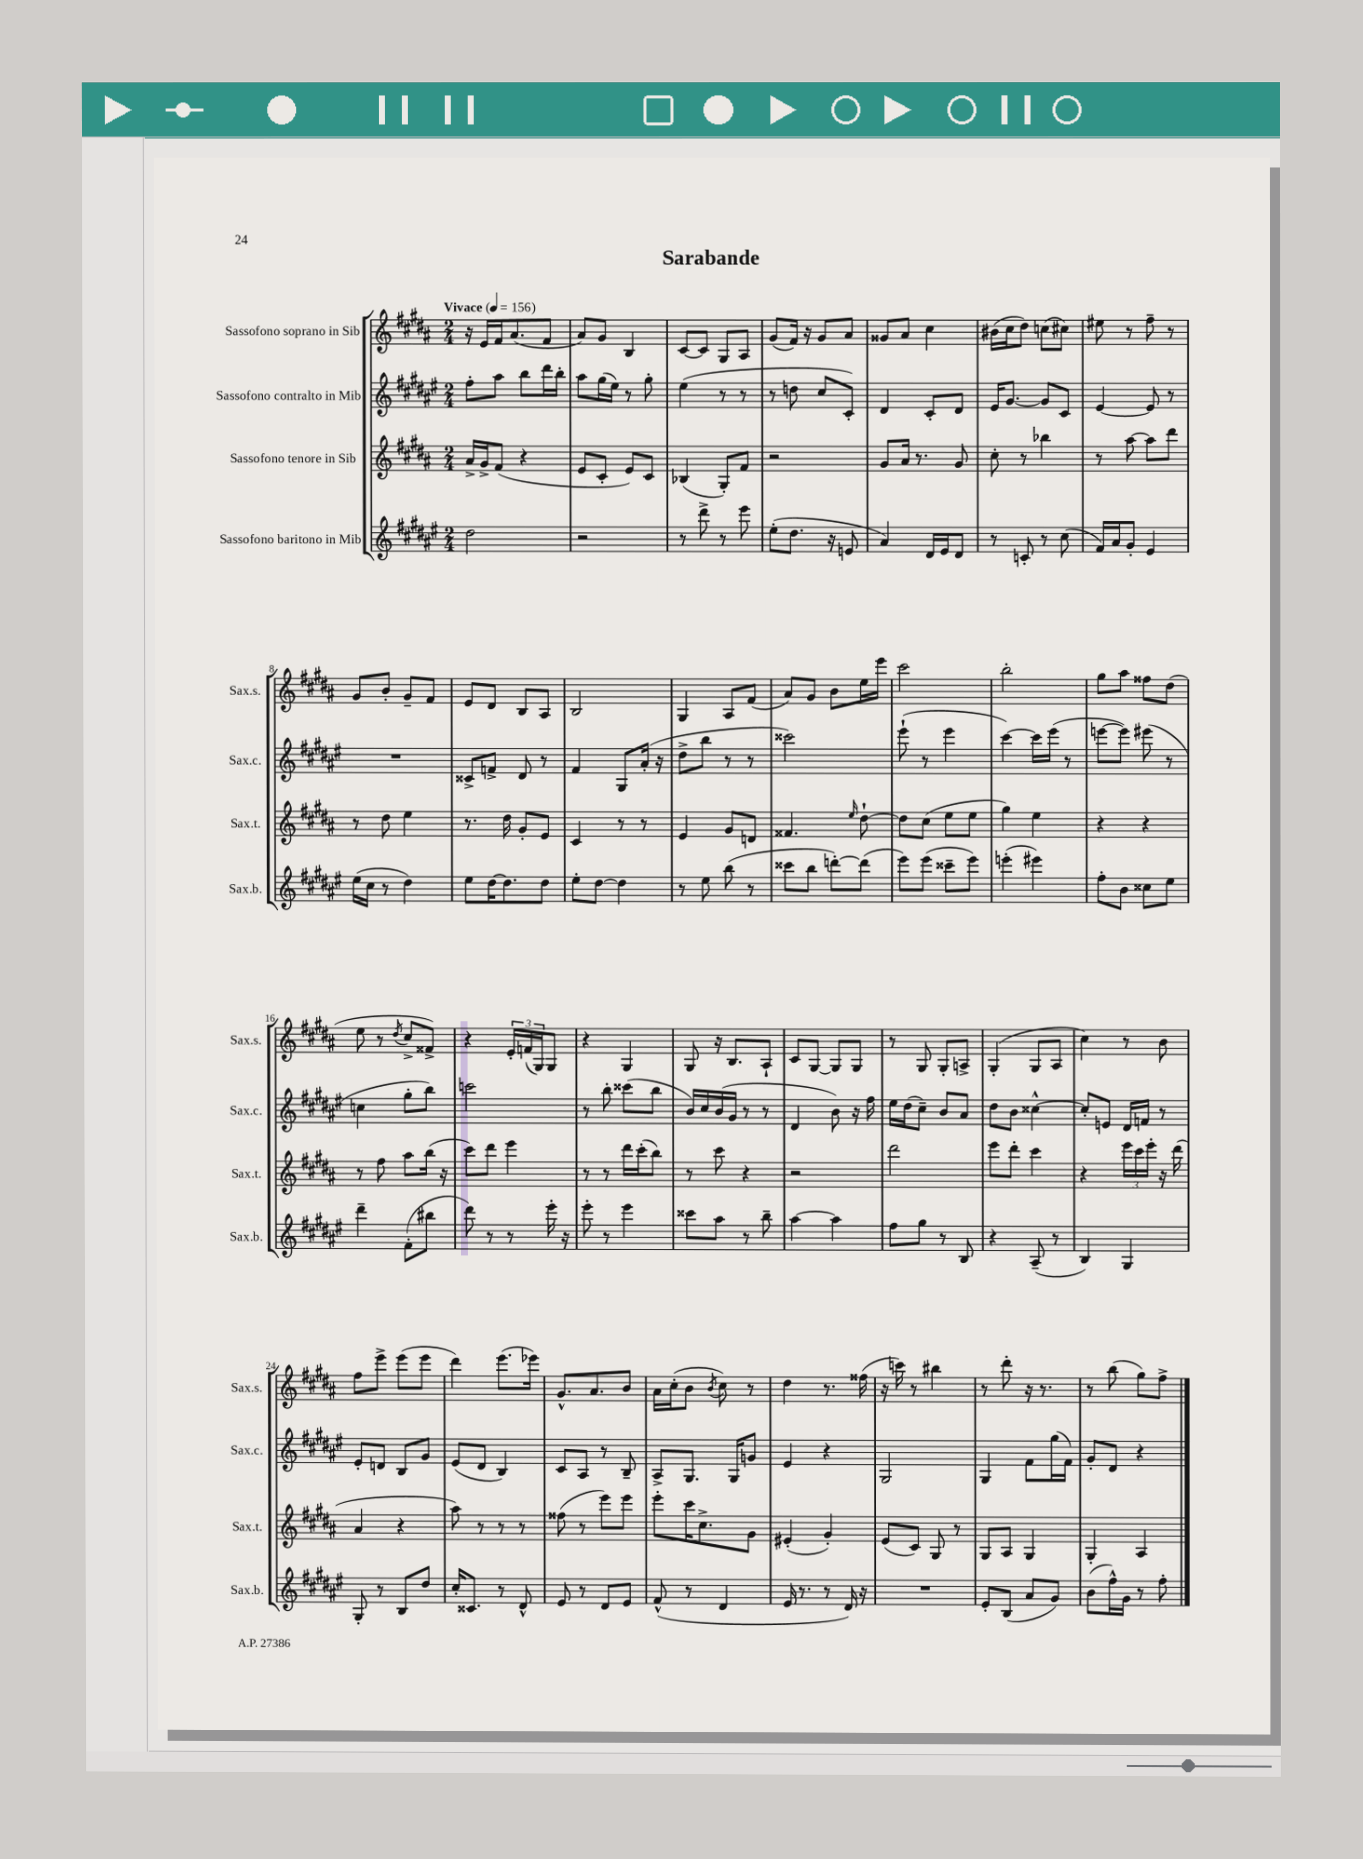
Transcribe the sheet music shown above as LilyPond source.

\header { title = "Sarabande" }
<<
\new StaffGroup <<
\new Staff = "s0" \with { instrumentName = "Sassofono soprano in Sib" shortInstrumentName = "Sax.s." } {
    \clef treble \key b \major \numericTimeSignature \time 2/4 \tempo "Vivace" 4 = 156
    r16 e'16 fis'16 ais'8.( fis'8 |
    ais'8) gis'8 b4 |
    cis'8~ cis'8 gis8 ais8 |
    gis'8( fis'16) r16 gis'8 ais'8 |
    gisis'8 ais'8 cis''4 |
    bis'16( cis''16 dis''8) c''8( cis''8) |
    eis''8 r8 fis''8-- r8 |
    gis'8 b'8-. gis'8-- fis'8 |
    e'8 dis'8 b8 ais8 |
    b2 |
    gis4 ais8 fis'8( |
    ais'8) gis'8 b'8 e''16 e'''16 |
    cis'''2 |
    b''2-. |
    gis''8 ais''8 fisis''8 dis''8( |
    e''8 r8 \acciaccatura { dis''8 } cis''8-> fisis'8->) |
    r4 \tuplet 3/2 { e'16-. f'16( gis16) } gis8 |
    r4 gis4 |
    gis8 r16 b8. ais8-! |
    cis'8 gis8~ gis8 gis8 |
    r8 gis8 gis8-. a8-> |
    gis4-.( gis8 ais8 |
    cis''4) r8 b'8 |
    fis''8 e'''8-> e'''8( e'''8 |
    dis'''4) e'''8.( ees'''16) |
    gis'8.-^ ais'8. b'8 |
    ais'16 cis''16-.( b'8 \acciaccatura { b'8 } cis''8) r8 |
    dis''4 r8. fisis''16( |
    r16 c'''16) r8 bis''4 |
    r8 dis'''8-. r16 r8. |
    r8 b''8( gis''8) fis''8-> \bar "|." |
}
\new Staff = "s1" \with { instrumentName = "Sassofono contralto in Mib" shortInstrumentName = "Sax.c." } {
    \clef treble \key fis \major \numericTimeSignature \time 2/4
    fis''8-. ais''8 b''8 dis'''16 b''16-. |
    ais''8 gis''16( eis''16) r8 gis''8-. |
    eis''4( r8 r8 |
    r8 d''8 cis''8 cis'8-.) |
    dis'4 cis'8-. dis'8 |
    eis'16 gis'8.~ gis'8 cis'8 |
    eis'4~ eis'8 r8 |
    R2 |
    cisis'8-> f'8-> dis'8 r8 |
    fis'4 gis8 ais'16-.( r16 |
    dis''8-> b''8 r8 r8 |
    cisis'''2) |
    eis'''8-!( r8 eis'''4 |
    cis'''4~) cis'''16 eis'''16( r8 |
    e'''8~ e'''8) eis'''8( r8 |
    c''4 gis''8-. b''8) |
    c'''2 |
    r8 b''8-. cisis'''8( b''8 |
    b'16) cis''16 b'16( gis'16 r8 r8 |
    dis'4 b'8) r16 fis''16 |
    eis''16 dis''16( cis''8--) b'8 ais'8 |
    dis''8 b'8 cisis''4~-^ |
    cisis''8-. e'8 dis'16 f'16 r8 |
    eis'8-. d'8 b8 gis'8 |
    eis'8( dis'8 b4) |
    cis'8 ais8 r8 b8-- |
    ais8-> gis8. gis16 g'8 |
    eis'4 r4 |
    gis2 |
    gis4 fis'8 gis''16( fis'16) |
    gis'8-. dis'8 r4 \bar "|." |
}
\new Staff = "s2" \with { instrumentName = "Sassofono tenore in Sib" shortInstrumentName = "Sax.t." } {
    \clef treble \key b \major \numericTimeSignature \time 2/4
    ais'16-> gis'16-> fis'8( r4 |
    e'8 cis'8-. e'8) cis'8 |
    bes4( gis8-.) fis'8 |
    r2 |
    gis'8 ais'16 r8. gis'8 |
    cis''8-. r8 bes''4 |
    r8 ais''8~ ais''8 dis'''8 |
    r8 dis''8 e''4 |
    r8. dis''16 gis'8-. e'8 |
    cis'4 r8 r8 |
    e'4 gis'8 d'8 |
    fisis'4. \grace { e''16 } dis''8~-! |
    dis''8 cis''8( e''8 e''8 |
    gis''4) e''4 |
    r4 r4 |
    r8 fis''8 ais''8 b''16( r16 |
    cis'''8) dis'''8 e'''4 |
    r8 r8 dis'''16 cis'''16-.( b''8) |
    r8 cis'''8 r4 |
    r2 |
    dis'''2 |
    e'''8 dis'''8-. cis'''4 |
    r4 \tuplet 3/2 { e'''16 cis'''16 e'''16-. } r16 dis'''16( |
    ais'4 r4 |
    ais''8) r8 r8 r8 |
    fisis''8( r8 e'''8) e'''8 |
    e'''8-. cis'''16 cis''8.-> gis'8 |
    eis'4-.( gis'4-.) |
    e'8( cis'8) gis8 r8 |
    gis8 ais8 gis4 |
    gis4-. ais4 \bar "|." |
}
\new Staff = "s3" \with { instrumentName = "Sassofono baritono in Mib" shortInstrumentName = "Sax.b." } {
    \clef treble \key fis \major \numericTimeSignature \time 2/4
    dis''2 |
    r2 |
    r8 dis'''8-> r8 eis'''8 |
    eis''8-.( dis''8. r16 e'8 |
    ais'4) dis'16 eis'16 dis'8 |
    r8 c'8-. r8 cis''8( |
    fis'16) ais'16 gis'8-. eis'4 |
    eis''16( cis''16 r8 dis''4) |
    eis''8 dis''16~ dis''8. dis''8 |
    eis''8-. dis''8~ dis''4 |
    r8 eis''8 b''8( r8 |
    cisis'''8 b''8 d'''8~-.) d'''8( |
    eis'''8) eis'''8( cisis'''8-- eis'''8) |
    e'''4-.( eis'''4) |
    fis''8-. b'8 cisis''8 eis''8 |
    dis'''4-- fis'8-.( bis''8 |
    dis'''8) r8 r8 eis'''16-. r16 |
    eis'''8-. r8 eis'''4 |
    cisis'''8 ais''8 r8 b''8-- |
    ais''4~ ais''4 |
    fis''8 gis''8 r8 b8 |
    r4 ais8--( r8 |
    b4) gis4 |
    gis8-. r8 b8 dis''8 |
    cis''16-. cisis'8. r8 dis'8-^ |
    eis'8 r8 dis'8 eis'8 |
    fis'8-^( r8 dis'4 |
    eis'16 r8. r8 dis'16) r16 |
    R2 |
    eis'8-. b8( ais'8 gis'8) |
    b'8( fis''16-^) gis'16 r8 fis''8-. \bar "|." |
}
>>
>>
